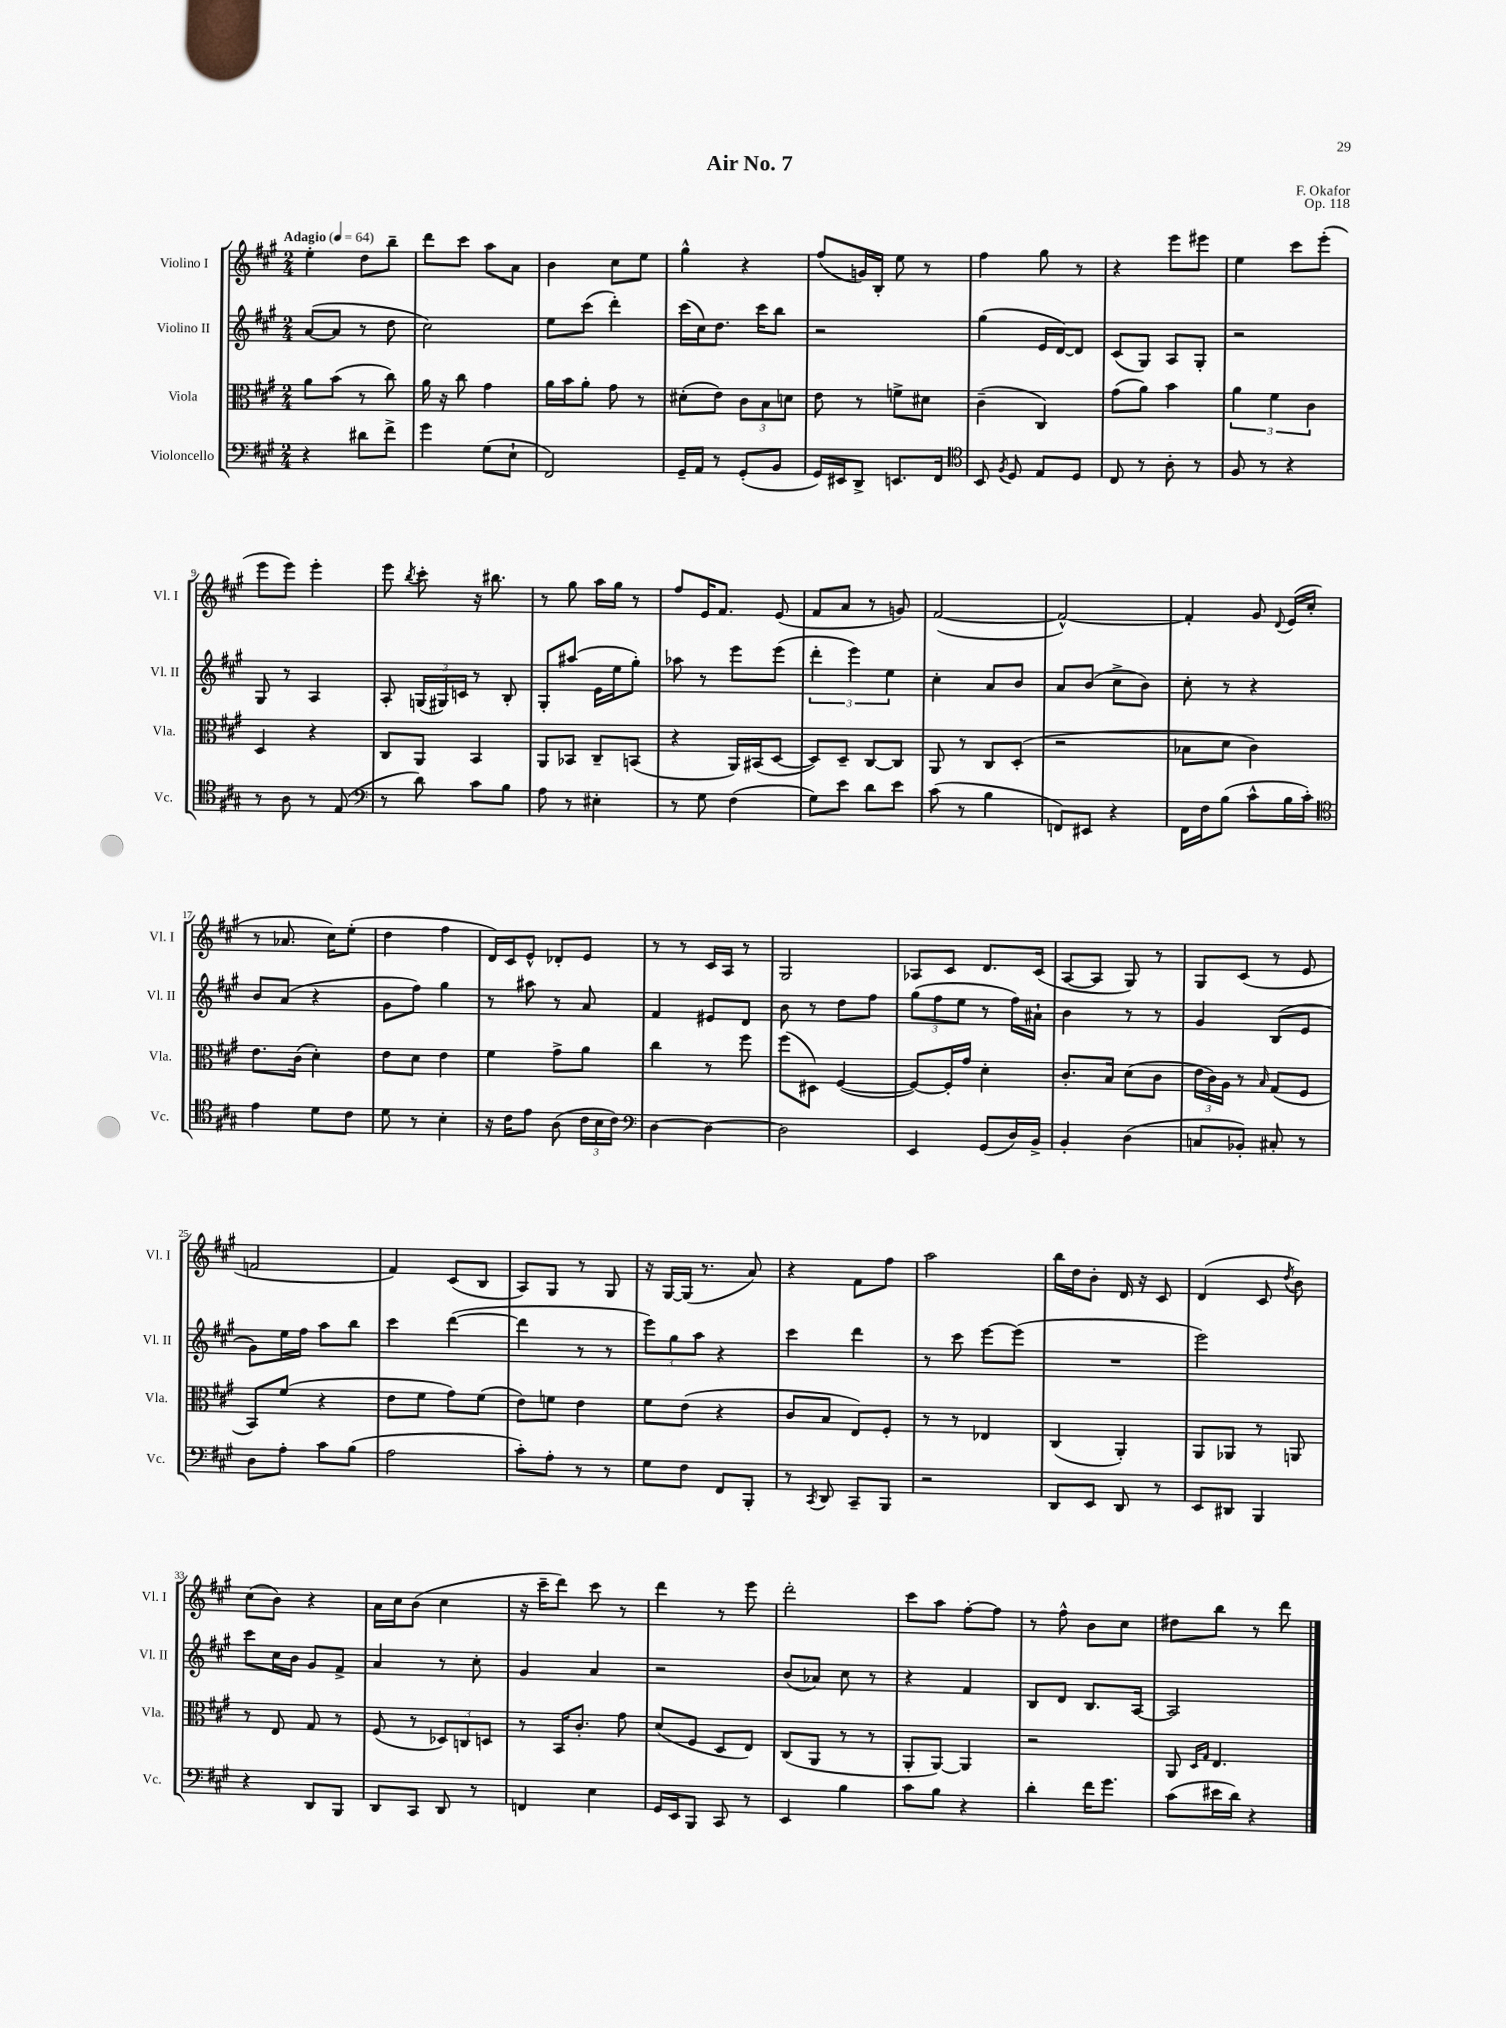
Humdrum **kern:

**kern	**kern	**kern	**kern
*part4	*part3	*part2	*part1
*staff4	*staff3	*staff2	*staff1
*I"Violoncello	*I"Viola	*I"Violino II	*I"Violino I
*I'Vc.	*I'Vla.	*I'Vl. II	*I'Vl. I
*clefF4	*clefC3	*clefG2	*clefG2
*k[f#c#g#]	*k[f#c#g#]	*k[f#c#g#]	*k[f#c#g#]
*M2/4	*M2/4	*M2/4	*M2/4
*MM64	*MM64	*MM64	*MM64
=1	=1	=1	=1
!	!	!	!LO:TX:a:B:t=Adagio
4r	8a\L	([8a/L	4ee'\
.	(8b\J	8a/J]	.
8d#X\L	8r	8r	8dd\L
8f#^\J	8cc#\)	8dd\	8bb~\J
=2	=2	=2	=2
4g#\	16a\	2cc#\)	8ddd\L
.	16r	.	.
.	8cc#\	.	8ccc#\J
(8G#\L	4g#\	.	8aa\L
8E`\J	.	.	8a\J
=3	=3	=3	=3
2FF#/)	16a\LL	8ee\L	4b\
.	16b\J	.	.
.	8a'\J	(8ccc#\J	.
.	8g#\	4ddd'\)	8cc#\L
.	8r	.	8ee\J
=4	=4	=4	=4
16GG#~/LL	(8d#X'\L	(16ccc#\LL	4gg#^^\
16AA/JJ	.	16cc#\J)	.
8r	8e\J)	8.dd\J	.
(8GG#'/L	12c#\L	.	4r
.	.	16ccc#\KL	.
.	12B\	.	.
8BB/J	.	8bb\J	.
.	12dn\J	.	.
=5	=5	=5	=5
16GG#/LL)	8e\	2r	(8ff#/L
16EE#X/J	.	.	.
8DD^/J	8r	.	16gn/L)
.	.	.	16B'/JJ
8.EEn/L	8fn^\L	.	8ee\
.	8d#X\J	.	8r
16FF#/Jk	.	.	.
=6	=6	=6	=6
*clefC4	*	*	*
8BB/	(4c#~\	(4gg#\	4ff#\
8qF#/	.	.	.
8D/	.	.	.
8E/L	4C#/)	16e/LL	8gg#\
.	.	[16d/J)	.
8D/J	.	8d/J]	8r
=7	=7	=7	=7
8C#/	(8g#\L	(8c#/L	4r
8r	8a\J)	8G#/J)	.
8A'\	4b\	8A/L	8eee\L
8r	.	8G#'/J	8eee#X\J
=8	=8	=8	=8
8F#/	6a\	2r	4ee\
8r	.	.	.
.	6f#\	.	.
4r	.	.	8ccc#\L
.	6c#\	.	.
.	.	.	(8eee'\J
!!LO:LB:g=z
=9	=9	=9	=9
8r	4D/	8G#/	8eee\L
8A\	.	8r	8eee\J)
8r	4r	4A/	4eee'\
(8E/	.	.	.
=10	=10	=10	=10
*clefF4	*	*	*
8r	8C#/L	8A'/	8eee\
.	.	.	8qbb/
8d\)	8AA/J	(24Gn/LL	8ccc#'\
.	.	24G#X/)	.
.	.	24cn/JJ	.
8c#\L	4BB/	8r	16r
.	.	.	8.bb#X\
8B\J	.	8B'/	.
=11	=11	=11	=11
8A\	8AA/L	8G#'/L	8r
8r	8BB-X/J	(8aa#X/J	8gg#\
4E#X'\	8C#~/L	16e\LL	16aa\LL
.	.	16ee\J	16gg#\JJ
.	(8BBn/J	8gg#'\J)	8r
=12	=12	=12	=12
8r	4r	8aa-X\	8ff#/L
8G#\	.	8r	16e/K
.	.	.	8.f#/J
(4F#\	16AA/LL)	8eee\L	.
.	(16BB#X/J	.	.
.	[8D/J	(8eee\J	(8e/
=13	=13	=13	=13
8G#\L)	8D/L])	6ddd'\	8f#/L
8e\J	8D~/J	.	8a/J
.	.	6eee\)	.
8d\L	[8C#/L	.	8r
.	.	6ee\	.
8e\J	8C#/J]	.	8gn/)
=14	=14	=14	=14
(8c#\	8AA/	4cc#'\	([2f#/
8r	8r	.	.
4B\	8C#/L	8a/L	.
.	(8D'/J	8b/J	.
=15	=15	=15	=15
8FFn/L)	2r	8a/L	2f#^^/_)
8EE#X/J	.	(8b/J	.
4r	.	8cc#^\L	.
.	.	8b\J)	.
=16	=16	=16	=16
16FF#\LL	8B-X\L	8cc#'\	4f#'/]
16F#\J	.	.	.
(8B\J	8d\J	8r	.
8c#^^\L	4c#\)	4r	8g#/
.	.	.	8qqd/
16B\L	.	.	(16e/LL
16c#'\JJ)	.	.	16cc#'/JJ
!!LO:LB:g=z
=17	=17	=17	=17
*clefC4	*	*	*
4e\	8.e\L	8b/L	8r
.	.	(8a/J	8.a-X/
.	(16c#\Jk	.	.
8d\L	4d'\)	4r	.
.	.	.	16cc#\KL)
8c#\J	.	.	(8ee'\J
=18	=18	=18	=18
8d\	8e\L	8g#\L	4dd\
8r	8d\J	8ff#\J)	.
4B'\	4e\	4gg#\	4ff#\
=19	=19	=19	=19
16r	4f#\	8r	16d/LL)
16c#\KL	.	.	16c#/J
8e\J	.	8aa#X\	8e^^/J
(8A\	8g#^\L	8r	8d-X'/L
24c#\LL	8a\J	8a/	8e/J
24B\	.	.	.
24c#\JJ)	.	.	.
=20	=20	=20	=20
*clefF4	*	*	*
[4D\	4cc#\	4f#/	8r
.	.	.	8r
4D\_	8r	8e#X/L	16c#/LL
.	.	.	16A/JJ
.	8ff#\	8d/J	8r
=21	=21	=21	=21
2D\]	(8ff#\L	8b\	2G#/
.	8D#X\J)	8r	.
.	([4F#/	8dd\L	.
.	.	8ff#\J	.
=22	=22	=22	=22
4EE/	8F#/L_)	(12gg#\L	8A-X/L
.	.	12ff#\	.
.	16F#'/L]	.	8c#/J
.	.	12ee\J	.
.	16g#/JJ	.	.
(8GG#/L	4d'\	8r	8.d/L
16D/L)	.	16ff#\LL)	.
16BB^/JJ	.	16a#X`\JJ	(16c#/Jk
=23	=23	=23	=23
4BB'/	8.c#'/L	4b\	[8A/L
.	.	.	8A/J]
.	16B/Jk	.	.
(4D\	(8d\L	8r	8G#/)
.	8c#\J	8r	8r
=24	=24	=24	=24
8Cn/L	24e\LL	4g#/	8G#/L
.	24c#\)	.	.
.	24A\JJ	.	.
8BB-X'/J)	8r	.	(8c#/J
.	16qqB/	.	.
8C#X'/	(8G#/L	(8B/L	8r
8r	8F#/J	8e/J	8e/
!!LO:LB:g=z
=25	=25	=25	=25
8D\L	8BB/L)	8g#\L)	2fn/
8A'\J	(8f#/J	16ee\L	.
.	.	16ff#\JJ	.
8c#\L	4r	8aa\L	.
(8B\J	.	8bb\J	.
=26	=26	=26	=26
2A\	8e\L	4ccc#\	4f#/)
.	8f#\J	.	.
.	8g#\L)	([4ddd\	(8c#/L
.	(8f#\J	.	8B/J
=27	=27	=27	=27
8c#'\L)	8e\L)	4ddd\]	8A/L)
8A'\J	8fn\J	.	8G#/J
8r	4e\	8r	8r
8r	.	8r	8G#/
=28	=28	=28	=28
8G#\L	8f#\L	12eee\L)	16r
.	.	.	[16G#/LL
.	.	12gg#\	.
8F#\J	(8e\J	.	(16G#/JJ]
.	.	12aa\J	.
.	.	.	8.r
8FF#/L	4r	4r	.
8BBB'/J	.	.	8a/)
=29	=29	=29	=29
8r	8c#/L	4ccc#\	4r
8qCC#/	.	.	.
8DD/	8B/J	.	.
8CC#~/L	8E/L)	4ddd\	8f#\L
8BBB/J	8F#'/J	.	8ff#\J
=30	=30	=30	=30
2r	8r	8r	2aa\
.	8r	8ccc#\	.
.	4E-X/	[8eee\L	.
.	.	(8eee\J]	.
=31	=31	=31	=31
8DD/L	(4C#/	2r	16bb\LL
.	.	.	16dd\J
8EE/J	.	.	8b'\J
8DD/	4AA'/)	.	16d/
.	.	.	16r
8r	.	.	8c#/
=32	=32	=32	=32
8EE/L	8AA/L	2eee\)	(4d/
8DD#X/J	8AA-X/J	.	.
4BBB/	8r	.	8c#/
.	.	.	8qdd/
.	8AAn/	.	8b\)
!!LO:LB:g=z
=33	=33	=33	=33
4r	8r	8ccc#\L	(8cc#\L
.	8E/	16cc#\L	8b\J)
.	.	16b\JJ	.
8DD/L	8G#/	8g#/L	4r
8BBB/J	8r	8f#^/J	.
=34	=34	=34	=34
8DD/L	(8F#/	4a/	16a\LL
.	.	.	16cc#\J
8CC#/J	8r	.	(8b\J
8DD/	12D-X/L)	8r	4cc#\
.	12Cn/	.	.
8r	.	8cc#'\	.
.	12Dn/J	.	.
=35	=35	=35	=35
4FFn/	8r	4g#/	16r
.	.	.	16ccc#~\KL
.	16BB/KL	.	8ddd\J)
.	8.c#'/J	.	.
4E\	.	4a/	8ccc#\
.	8g#\	.	8r
=36	=36	=36	=36
16GG#/LL	(8d/L	2r	4ddd\
16EE/J	.	.	.
8BBB/J	8F#/J	.	.
8CC#/	8D/L	.	8r
8r	8E/J)	.	8eee\
=37	=37	=37	=37
4EE/	(8C#/L	(8b/L	2ddd'\
.	8AA/J	8a-X/J)	.
4B\	8r	8cc#\	.
.	8r	8r	.
=38	=38	=38	=38
8c#\L	8AA'/L	4r	8ccc#\L
8B\J	[8AA/J)	.	8aa\J
4r	4AA/]	4f#/	[8ff#'\L
.	.	.	8ff#\J]
=39	=39	=39	=39
4d'\	2r	8B/L	8r
.	.	8d/J	8ff#^^\
16f#\KL	.	8.B/L	8b\L
8.g#\J	.	.	.
.	.	.	8cc#\J
.	.	[16A/Jk	.
=40	=40	=40	=40
(8c#\L	8AA/	2A/]	8dd#X\L
.	16qqD/LL	.	.
.	16qqG#/JJ	.	.
16e#X\L	4.E/	.	8bb\J
16d\JJ)	.	.	.
4r	.	.	8r
.	.	.	8ddd\
==	==	==	==
*-	*-	*-	*-
